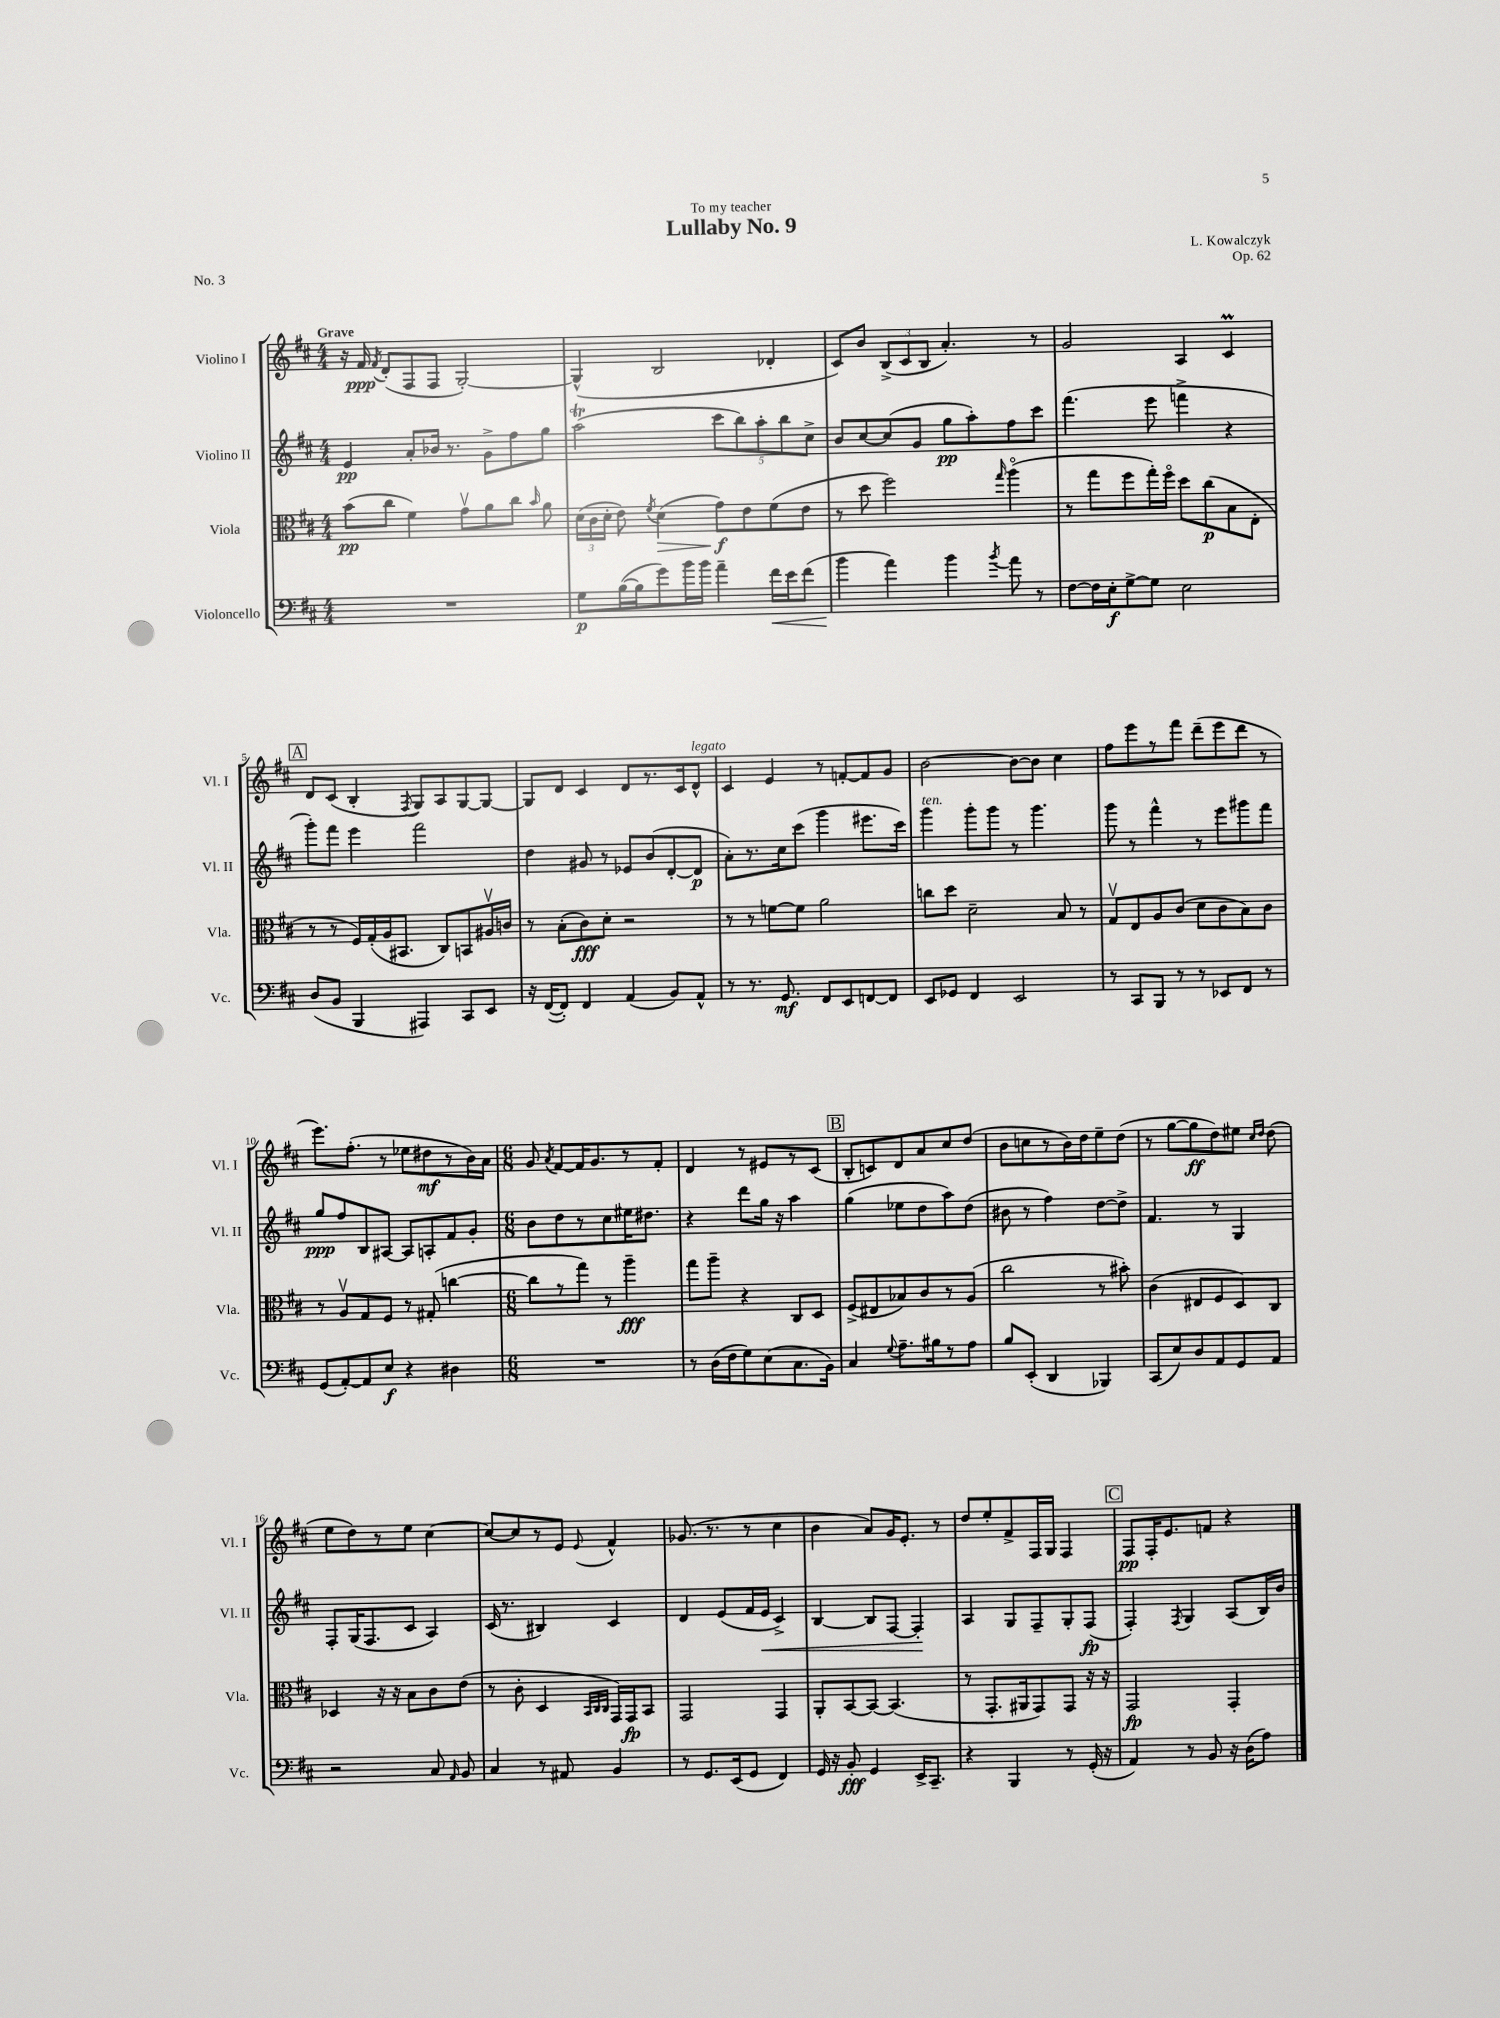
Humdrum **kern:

**kern	**kern	**kern	**kern
*staff4	*staff3	*staff2	*staff1
*clefF4	*clefC3	*clefG2	*clefG2
*k[f#c#]	*k[f#c#]	*k[f#c#]	*k[f#c#]
*M4/4	*M4/4	*M4/4	*M4/4
1r	(8b\L	4e/	16r
.	.	.	16f#/
.	.	.	8qf#/
.	8cc#\J	.	(8d'/L
.	4f#\)	8a'/L	8F#/
.	.	16b-/Jk	8F#/J
.	.	8.r	.
.	8gv\L	.	[2G'/)
.	8a\	8g^\L	.
.	8cc#\J	8ff#\	.
.	16qqb/	.	.
.	8a\	8gg\J	.
=	=	=	=
8G\L	(24d\LL	(2aa\	(4G^^/]
.	24c#\	.	.
.	24d'\JJ	.	.
([16B\L	8e\)	.	.
16B\]J	.	.	.
.	8qf#/	.	.
8g\)	(4d\	.	2B/
16b\L	.	.	.
16b\JJ	.	.	.
4a~\	8g\L)	10ccc#\L	.
.	.	10bb\)	.
.	8e\	.	.
.	.	10aa'\	.
16f#\LL	(8f#\	.	4d-'/
.	.	10bb\	.
16e\J	.	.	.
(8f#\J	8e\J	.	.
.	.	10cc#^\J	.
=	=	=	=
4b\	8r	8b/L	8c#/L)
.	8dd\	[8cc#/	8b/J
4a\)	2ff#\)	(8cc#/]	(12B^/L
.	.	.	12c#/
.	.	8g/J	.
.	.	.	12B/J
4b\	.	8gg\L	4.a'/)
.	.	8aa'\)	.
8qb/	16qqgg/	.	.
8a\	(4aao\	8ff#\	.
8r	.	8ccc#\J	8r
=	=	=	=
[8F#\L	8r	(4.fff#\	2g/
16F#\]L	8gg\L	.	.
16E'\J	.	.	.
[8G^\	8ff#\	.	.
8G\]J	16gg'\L)	8eee\	.
.	16ff#o\JJ	.	.
2E\	8dd\L	4fff^\	4A/
.	(8cc#\	.	.
.	8B\	4r	4c#/
.	8E'\J	.	.
=	=	=	=
(8D/L	8r	8ggg'\L)	8d/L
8BB/J	8r	8fff#\J	(8c#/J
4BBB/	16F#/LL)	4eee\	4B'/
.	(16G'/	.	.
.	16A/J	.	.
.	8.BB#/J	.	.
.	.	.	8qF#/
4AAA#/)	.	2fff#\	8G/L)
.	8C#/L)	.	8A/
8CC#/L	8BB/	.	[8G/
8EE/J	16A#v/L	.	8G/_J
.	16c/JJ	.	.
=	=	=	=
16r	8r	4dd\	8G/]L
([16FF#/LK	.	.	.
8FF#'/]J)	(8B'\L	.	8d/J
4FF#/	8c#\)	8g#/	4c#/
.	8d'\J	8r	.
(4AA/	2r	8e-/L	8d/L
.	.	(8b/	8.r
8BB/L)	.	[8d'/	.
.	.	.	16c#/k
8AA^^/J	.	8d/]J	8d^^/J
=	=	=	=
8r	8r	8a'\L)	4c#/
8.r	8r	8.r	.
.	[8f\L	.	4e/
8.GG/	.	16cc#\k	.
.	8f\]J	(8ccc#\J	.
8FF#/L	2a\	4ggg\	8r
8EE/	.	.	[8f'/L
[8FF/	.	8.eee#\L	8f/]
8FF/]J	.	.	8g/J
.	.	16ccc#\Jk)	.
=	=	=	=
8EE/L	8cc\L	4ggg\	[2b\
8GG-/J	8dd\J	.	.
4FF#/	2d~\	8ggg'\L	.
.	.	8ggg\J	.
2EE/	.	8r	8b\_L
.	.	4.ggg\	8b\]J
.	8B/	.	4cc#\
.	8r	.	.
=	=	=	=
8r	8Gv/L	8ggg\	8ff#\L
8CC#/L	8E/	8r	8eee\
8BBB/J	8A/	4fff#^^\	8r
8r	(8c#/J	.	8fff#\J
8r	8d\L	8r	(8ddd~\L
8EE-/L	8c#\	8eee\L	8eee\
8FF#/J	8B\)	8ggg#\	8ddd\J
8r	8c#\J	8fff#\J	8r
=	=	=	=
(8GG/L	8r	8gg/L	8.eee\L)
[8AA'/)	8Av/L	8ff#/	.
.	.	.	(8.ff#'\J
8AA/]	8G/	8B/	.
8E/J	8F#/J	[8A#/J	8r
4r	8r	8A#/]L	8ee-\L
.	(8G#'/	8A'/	8dd#\
4D#\	[4cc\	8f#/	8r
.	.	8g'/J	16b\L)
.	.	.	16a\JJ
=	=	=	=
*M6/8	*M6/8	*M6/8	*M6/8
2.r	8cc\]L	8b\L	8g/
.	.	.	8qa/
.	8r	8dd\	[8f#/L
.	8gg\J)	8r	16f#/]K
.	.	.	8.g/
.	8r	8cc#\	.
.	4aa~\	16ee#\K	8r
.	.	8.dd#\J	.
.	.	.	8f#'/J
=	=	=	=
8r	8gg\L	4r	4d/
(16D\LL	8aa~\J	.	.
16F#\J	.	.	.
8G\)	4r	8ddd\L	8r
(8E\	.	16gg\Jk	8e#/L
.	.	16r	.
8.C#\	8C#/L	4aa\	8r
.	8D/J	.	(8c#/J
16BB\Jk)	.	.	.
=	=	=	=
4C#/	(8F#^/L	(4gg\	8B'/L
.	8E#/	.	8c/)
8qqG/	.	.	.
8.A~\L	8B-/)	8ee-\L	8d/
.	8c#/	8dd\	8a/
16B#\k	.	.	.
8r	8r	8aa\)	8cc#/
8A\J	(8A/J	(8dd\J	(8dd/J
=	=	=	=
8B/L	2cc#\	8b#\	8b\L
(8EE'/J	.	8r	8cc\
4DD/	.	4ff#\)	8r
.	.	.	16b\L)
.	.	.	16dd\J
4BBB-/)	8r	[8dd\L	8ee~\
.	8b#'\)	8dd^\]J	(8dd\J
=	=	=	=
(8CC#/L	(4c#\	4.f#/	8r
8E/)	.	.	[8gg\L
8D/	8E#/L	.	8gg\]
8AA/	8F#/	8r	8dd\)
8GG/	8D/)	4G/	8ee#\J
.	.	.	16qqcc#/LL
.	.	.	16qqdd/JJ
8AA/J	8C#/J	.	(8dd\
=	=	=	=
2r	4D-/	8F#'/L	8ee\L
.	.	(16G/K	8dd\)
.	.	8.F#/	.
.	16r	.	8r
.	16r	.	.
.	8B\L	8c#/J	8ee\J
8C#/	8c#\	4A/)	[4cc#\
16qqAA/	.	.	.
8BB/	(8e\J	.	.
=	=	=	=
4C#/	8r	(16c#/	8cc#/_L
.	.	8.r	.
.	8c#'\	.	8cc#/]
8r	4D/	4B#/)	8r
8AA#/	.	.	8e/J
.	32qqBB/LLL	.	.
.	32qqC#/	.	.
.	32qqC#/JJJ	.	8qqe/
4BB/	16GG/LL)	4c#/	4f#^^/
.	16GG/J	.	.
.	8BB/J	.	.
=	=	=	=
8r	2GG/	4d/	(8.g-/
8.GG/L	.	.	.
.	.	.	8.r
.	.	(8e/L	.
(16EE/k	.	.	.
8GG/J	.	16f#/L	8r
.	.	16e/JJ	.
4FF#/)	4GG/	4c#^/)	4cc#\
=	=	=	=
16GG/	8AA'/L	[4B/	4b\
16r	.	.	.
8BB'/	[8BB/	.	.
4GG/	8BB/_J	8B/]L	8a/L)
.	(4.BB/]	[8F#/J	16g/K
.	.	.	8.e'/J
16EE^/LK	.	4F#'/]	.
8.CC#~/J	.	.	.
.	.	.	8r
=	=	=	=
4r	8r	4A/	8dd/L
.	8.GG'/L	.	8ee'/
4BBB/	.	8G/L	8f#^/
.	16AA#/k	.	.
.	8GG/)	8F#~/	16F#/L
.	.	.	16G/JJ
8r	8GG/J	8G'/	4F#/
(16GG'/	16r	(8F#/J	.
16r	16r	.	.
=	=	=	=
4AA/)	2GG/	4F#'/)	8F#/L
.	.	.	16F#'/K
.	.	.	8.e/
.	.	8qF#/	.
8r	.	4G/	.
8BB/	.	.	8f/J
16r	4GG'/	(8A/L	4r
(16D\LK	.	.	.
8A\J)	.	16B/L)	.
.	.	16b/JJ	.
==	==	==	==
*-	*-	*-	*-
